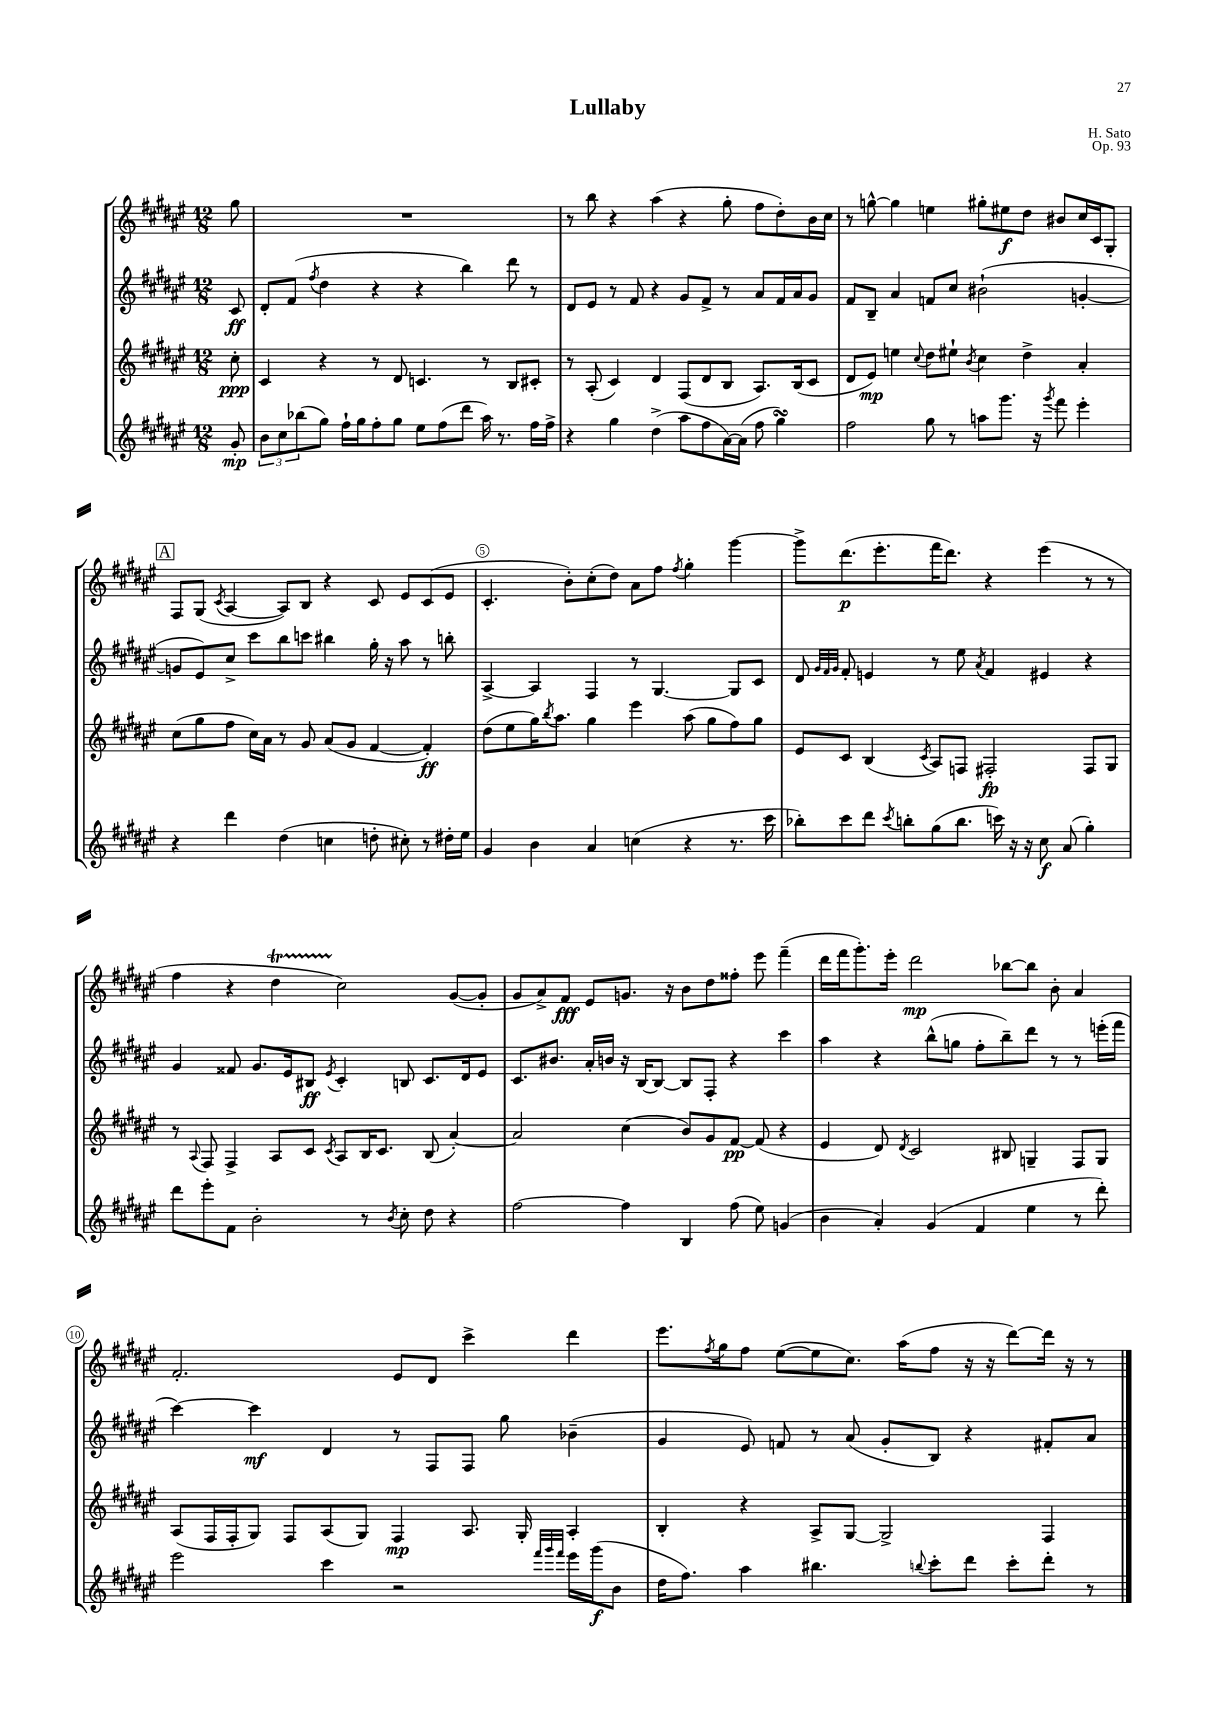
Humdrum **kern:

**kern	**kern	**kern	**kern
*staff4	*staff3	*staff2	*staff1
*clefG2	*clefG2	*clefG2	*clefG2
*k[f#c#g#d#a#e#]	*k[f#c#g#d#a#e#]	*k[f#c#g#d#a#e#]	*k[f#c#g#d#a#e#]
*M12/8	*M12/8	*M12/8	*M12/8
8g#'/	8cc#'\	8c#/	8gg#\
=	=	=	=
12b\L	4c#/	8d#'/L	1.r
12cc#\	.	.	.
.	.	(8f#/J	.
(12bb-\	.	.	.
.	.	8qff#/	.
8gg#\J)	4r	4dd#\	.
16ff#`\LL	.	.	.
16gg#\J	.	.	.
8ff#'\	8r	4r	.
8gg#\J	8d#/	.	.
8ee#\L	4.c/	4r	.
(8ff#\	.	.	.
8ddd#\J	.	4bb\)	.
16aa#\)	8r	.	.
8.r	.	.	.
.	8B/L	8ddd#\	.
16ff#\LL	8c#'/J	8r	.
16ff#^\JJ	.	.	.
=	=	=	=
4r	8r	8d#/L	8r
.	(8A#'/	8e#/J	8bb\
4gg#\	4c#/)	8r	4r
.	.	8f#/	.
(4dd#^\	4d#/	4r	(4aa#\
8aa#\L	(8F#/L	8g#/L	4r
8ff#\	8d#/	8f#^/J	.
[16a#\L)	8B/J	8r	8gg#'\
(16a#\]JJ	.	.	.
8ff#\	8.A#/L)	8a#/L	8ff#\L
4gg#\)	.	16f#/L	8dd#'\)
.	(16B/k	16a#/J	.
.	8c#/J	8g#/J	16b\L
.	.	.	16cc#\JJ
=	=	=	=
2ff#\	8d#/L	8f#/L	8r
.	8e#/J)	8B~/J	[8gg^^\
.	4ee\	4a#/	4gg\]
.	8qqcc#/	.	.
8gg#\	8dd#\L	8f/L	4ee\
8r	8ee#`\J	8cc#/J	.
.	8qb/	.	.
8aa\L	4cc#\	(2b#`\	8gg#'\L
8.ggg#\J	.	.	8ee#\
.	4dd#^\	.	8dd#\J
16r	.	.	.
8qggg#/	.	.	.
8fff#\	.	.	8b#/L
4eee#'\	4a#'/	[4g'/	16cc#/L
.	.	.	16c#/J
.	.	.	8G#'/J
=	=	=	=
4r	(8cc#\L	8g/]L	8F#/L
.	8gg#\	8e#/)	(8G#/J
.	.	.	8qc#/
4ddd#\	8ff#\J	8cc#^/J	[4A#/
.	16cc#\LL)	8ccc#\L	.
.	16a#\JJ	.	.
(4dd#\	8r	8bb\	8A#/]L)
.	8g#/	8ccc\J	8B/J
4cc\	(8a#/L	4bb#\	4r
.	8g#/J	.	.
8dd'\	[4f#/	16gg#'\	8c#/
.	.	16r	.
8cc#'\)	.	8aa#\	8e#/L
8r	4f#'/])	8r	(8c#/
16dd#'\LL	.	8bb'\	8e#/J
16ee#\JJ	.	.	.
=	=	=	=
4g#/	(8dd#\L	[4A#^/	4.c#'/
.	8ee#\	.	.
4b\	16gg#\K)	4A#/]	.
.	8qbb/	.	.
.	8.aa#\J	.	.
.	.	.	8b'\L)
4a#/	4gg#\	4F#/	(8cc#'\
.	.	.	8dd#\J)
(4cc\	4eee#\	8r	8a#\L
.	.	[4.G#/	8ff#\J
.	.	.	8qff#/
4r	(8aa#\	.	4gg#'\
.	8gg#\L	.	.
8.r	8ff#\)	8G#/]L	[4ggg#\
.	8gg#\J	8c#/J	.
16ccc#\	.	.	.
=	=	=	=
8bb-'\L)	8e#/L	8d#/	8ggg#^\]L
.	.	32qqg#/LLL	.
.	.	32qqf#/	.
.	.	32qqg#/JJJ	.
8ccc#\	8c#/J	8f#'/	(8.ddd#\
8ddd#\J	(4B/	4e/	.
.	.	.	8.eee#'\
8qccc#/	.	.	.
8bb'\L	.	.	.
.	8qc#/	.	.
(8gg#\	8A#/L)	8r	16fff#\K
.	.	.	8.ddd#\J)
8.bb\J	8F/J	8ee#\	.
.	.	8qa#/	.
.	2F#'/	4f#/	4r
16ccc\)	.	.	.
16r	.	.	.
16r	.	.	.
8cc#\	.	4e#/	(4eee#\
(8a#/	.	.	.
4gg#'\)	8F#/L	4r	8r
.	8G#/J	.	8r
=	=	=	=
8ddd#\L	8r	4g#/	4ff#\
.	8qqA#/	.	.
8eee#'\	8F#/	.	.
8f#\J	4F#^/	8f##/	4r
2b'\	.	8.g#/L	.
.	8A#/L	.	4dd#\
.	.	16e#/k	.
.	8c#/J	8B#/J	.
.	8qc#/	8qe#/	.
.	8A#/L	4c#'/	2cc#\)
8r	16B/K	.	.
.	8.c#/J	.	.
8qb/	.	.	.
8cc#'\	.	8B/	.
8dd#\	(8B/	8.c#/L	.
4r	[4a#'/)	.	([8g#/L
.	.	16d#/k	.
.	.	8e#/J	8g#'/]J
=	=	=	=
[2ff#\	2a#/]	8.c#/L	8g#/L
.	.	.	8a#^/)
.	.	8.b#/J	.
.	.	.	8f#/J
.	.	16a#'/LL	8e#/L
.	.	16b/JJ	.
4ff#\]	(4cc#\	16r	8.g/J
.	.	[16B/LK	.
.	.	8B/_J	.
.	.	.	16r
4B/	8b/L)	8B/]L	8b\L
.	8g#/	8F#'/J	8dd#\
(8ff#\	[8f#/J	4r	8ff##'\J
8ee#\)	(8f#/]	.	8eee#\
(4g/	4r	4ccc#\	(4fff#~\
=	=	=	=
4b\	4e#/	4aa#\	16ddd#\LL
.	.	.	16fff#\J
.	.	.	8.ggg#'\)
4a#'/)	8d#/)	4r	.
.	.	.	16eee#'\Jk
.	8qd#/	.	.
.	2c#/	.	2ddd#\
(4g#/	.	(8bb^^\L	.
.	.	8gg\J	.
4f#/	.	8ff#'\L	.
.	8B#/	8bb~\)	[8bb-\L
4ee#\	4G~/	8ddd#\J	8bb-\]J
.	.	8r	8b'\
8r	8F#/L	8r	4a#/
8ddd#'\)	8G/J	(16eee'\LL	.
.	.	16fff#\JJ	.
=	=	=	=
2eee#\	(8A#/L	[4ccc#\)	2.f#'/
.	16F#/L	.	.
.	16F#'/J	.	.
.	8G#/J)	4ccc#\]	.
.	8F#/L	.	.
4ccc#\	(8A#/	4d#/	.
.	8G#/J)	.	.
2r	4F#/	8r	8e#/L
.	.	8F#/L	8d#/J
.	8.A#/	8F#/J	4ccc#^\
.	.	8gg#\	.
.	16G#'/	.	.
32qqfff#/LLL	.	.	.
32qqggg#/	.	.	.
32qqfff#/JJJ	.	.	.
16eee#\LL	4A#'/	(4b-~\	4ddd#\
(16ggg#\J	.	.	.
8b\J	.	.	.
=	=	=	=
16dd#\LK	4B'/	4g#/	8.eee#\L
8.ff#\J)	.	.	.
.	.	.	8qff#/
.	.	.	16gg#\k
4aa#\	4r	8e#/)	8ff#\J
.	.	8f/	([8ee#\L
4.bb#\	8A#^/L	8r	8ee#\]
.	[8G#/J	(8a#/	8.cc#\J)
.	2G#^/]	8g#'/L	.
.	.	.	(16aa#\LK
8qqbb/	.	.	.
8ccc#'\L	.	8B/J)	8ff#\J
8ddd#\J	.	4r	16r
.	.	.	16r
8ccc#'\L	.	.	[8ddd#\L)
8ddd#'\J	4F#/	8f#'/L	16ddd#\]Jk
.	.	.	16r
8r	.	8a#/J	8r
==	==	==	==
*-	*-	*-	*-
